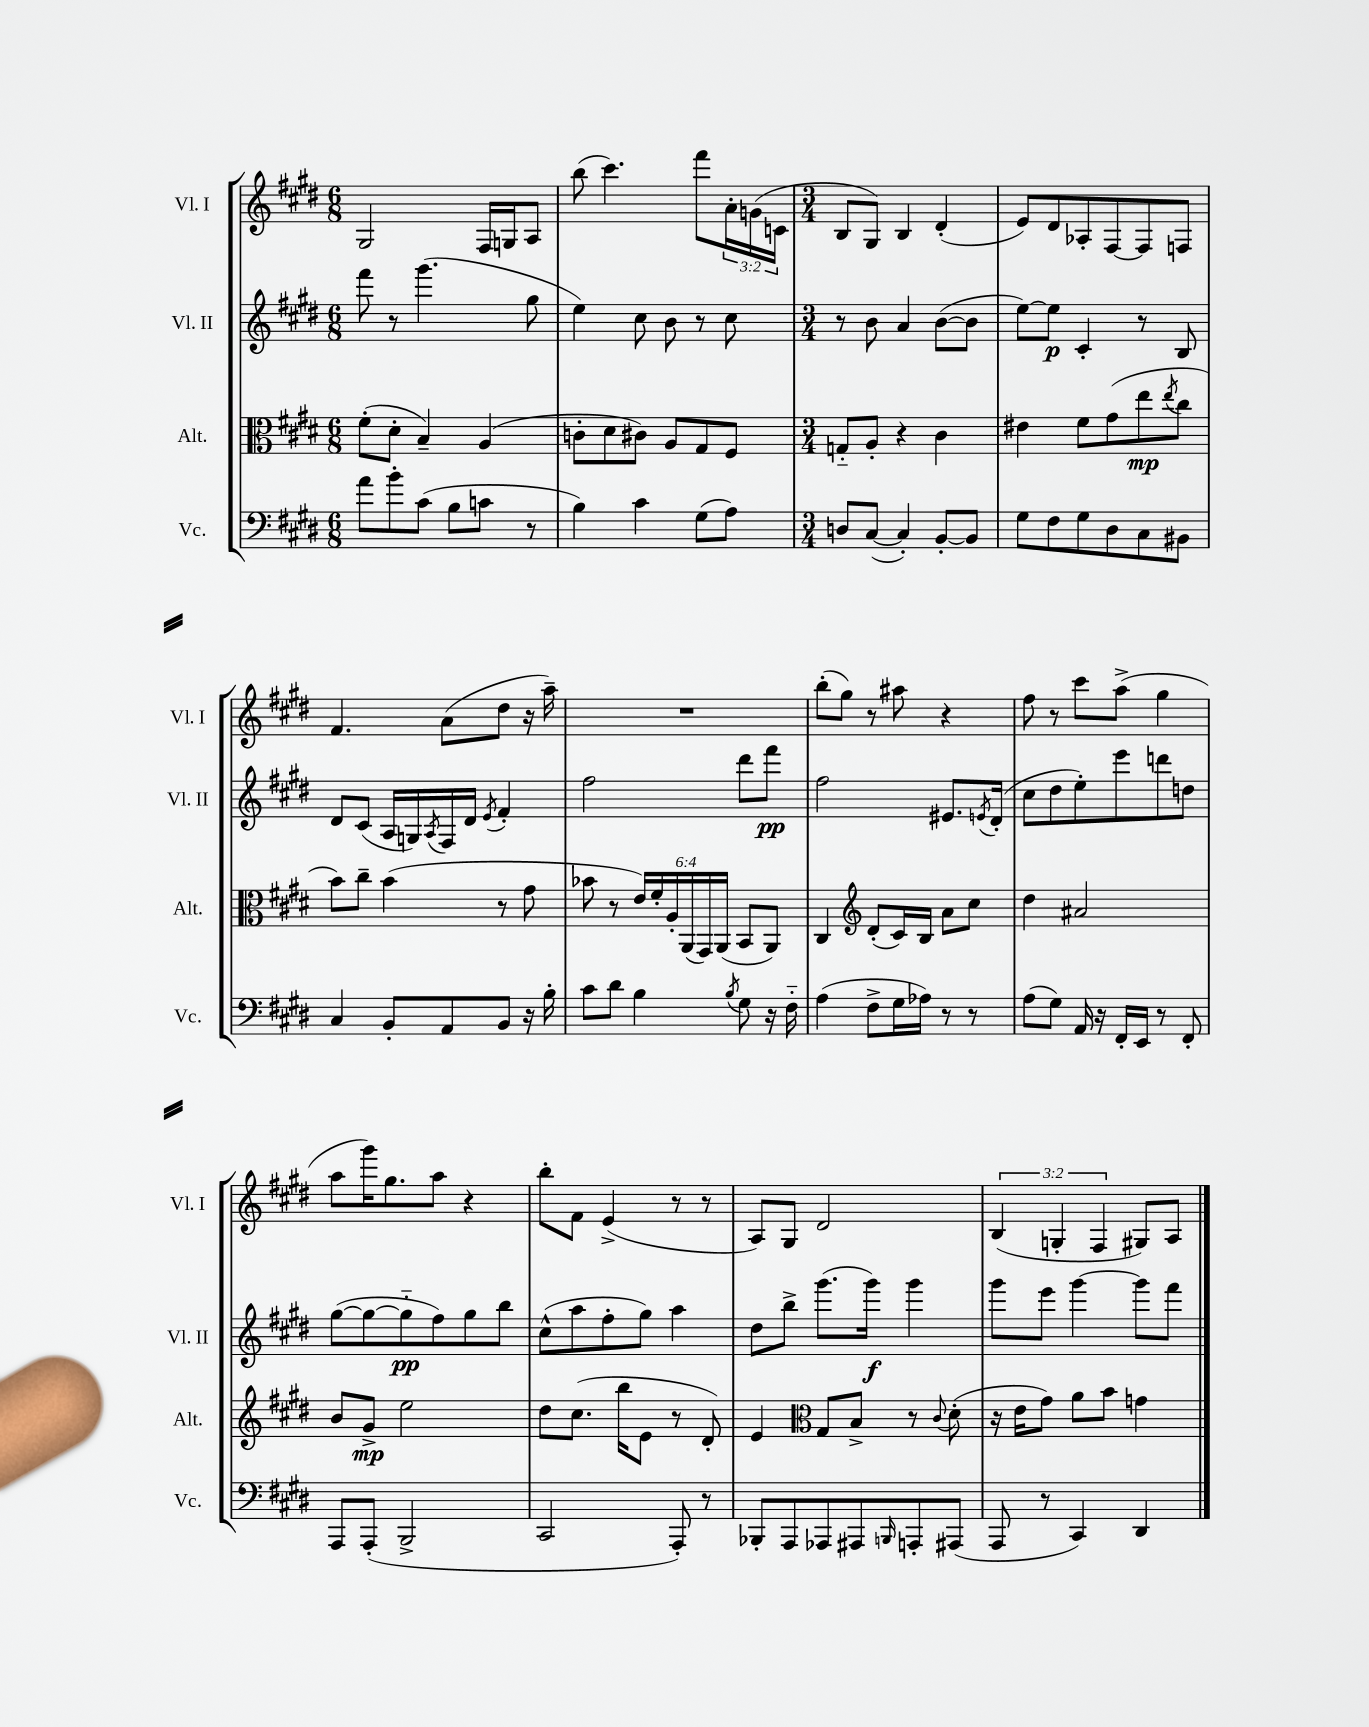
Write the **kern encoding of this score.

**kern	**kern	**kern	**kern
*staff4	*staff3	*staff2	*staff1
*clefF4	*clefC3	*clefG2	*clefG2
*k[f#c#g#d#]	*k[f#c#g#d#]	*k[f#c#g#d#]	*k[f#c#g#d#]
*M6/8	*M6/8	*M6/8	*M6/8
8a	(8f#'	8fff#	2G#
8b'	8d#'	8r	.
(8c#	4B~)	(4.ggg#	.
8B	.	.	.
8c	(4A	.	16F#
.	.	.	16G
8r	.	8gg#	8A
=	=	=	=
4B)	8c'	4ee)	(8bb
.	8d#	.	4.ccc#)
4c#	8c#)	8cc#	.
.	8A	8b	.
(8G#	8G#	8r	8fff#
8A)	8F#	8cc#	24a'
.	.	.	(24g
.	.	.	24c
=	=	=	=
*M3/4	*M3/4	*M3/4	*M3/4
8D	8G'~	8r	8B
([8C#	8A'	8b	8G#)
4C#'])	4r	4a	4B
[8BB'	4c#	([8b	(4d#'
8BB]	.	8b]	.
=	=	=	=
8G#	4e#	[8ee)	8e)
8F#	.	8ee]	8d#
8G#	8f#	4c#'	8A-'
8D#	(8g#	.	[8F#
8C#	8ee	8r	8F#]
.	8qee	.	.
8BB#	8cc#	8B	8F
=	=	=	=
4C#	8b)	8d#	4.f#
.	8cc#~	(8c#	.
8BB'	(4b	16A	.
.	.	16G)	.
.	.	8qA	.
8AA	.	16F#	(8a
.	.	16d#	.
.	.	8qe	.
8BB	8r	4f#'	8dd#
16r	8g#	.	16r
16B'	.	.	16aa~)
=	=	=	=
8c#	8b-	2ff#	2.r
8d#	8r	.	.
4B	24e)	.	.
.	24f#'	.	.
.	24A'	.	.
.	(24AA	.	.
.	24GG#)	.	.
.	(24AA	.	.
8qB	.	.	.
8G#	8BB	8ddd#	.
16r	8AA)	8fff#	.
16F#'~	.	.	.
=	=	=	=
(4A	4C#	2ff#	(8bb'
.	.	.	8gg#)
*	*clefG2	*	*
8F#^	(8d#'	.	8r
16G#	16c#)	.	8aa#
16A-)	16B	.	.
8r	8a	8.e#	4r
8r	8cc#	.	.
.	.	8qe	.
.	.	(16d#'	.
=	=	=	=
(8A	4dd#	8cc#	8ff#
8G#)	.	8dd#	8r
16AA	2a#	8ee')	8ccc#
16r	.	.	.
16FF#'	.	8eee	(8aa^
16EE	.	.	.
8r	.	8ddd	4gg#
8FF#'	.	8dd	.
=	=	=	=
8AAA	8b	([8gg#	8aa
(8AAA'	8g#^	8gg#_	16ggg#)
.	.	.	8.gg#
2BBB^	2ee	8gg#'~]	.
.	.	8ff#)	8aa
.	.	8gg#	4r
.	.	8bb	.
=	=	=	=
2CC#	8dd#	(8cc#^^	8bb'
.	(8.cc#	8aa	8f#
.	.	8ff#'	(4e^
.	16bb	.	.
.	8e	8gg#)	.
8AAA')	8r	4aa	8r
8r	8d#')	.	8r
=	=	=	=
8BBB-'	4e	8dd#	8A)
8AAA	.	8bb^	8G#
*	*clefC3	*	*
8AAA-	8G#	(8.ggg#	2d#
8AAA#	8B^	.	.
.	.	16ggg#)	.
16qqBBB	.	.	.
8AAA'	8r	4ggg#	.
.	8qqc#	.	.
(8AAA#	(8d#'	.	.
=	=	=	=
8AAA	16r	8ggg#	(6B
.	16e	.	.
8r	8g#)	8eee	.
.	.	.	6G'
4CC#)	8a	[4ggg#	.
.	.	.	6F#
.	8b	.	.
4DD#	4g	8ggg#]	8G#)
.	.	8fff#	8A
==	==	==	==
*-	*-	*-	*-
